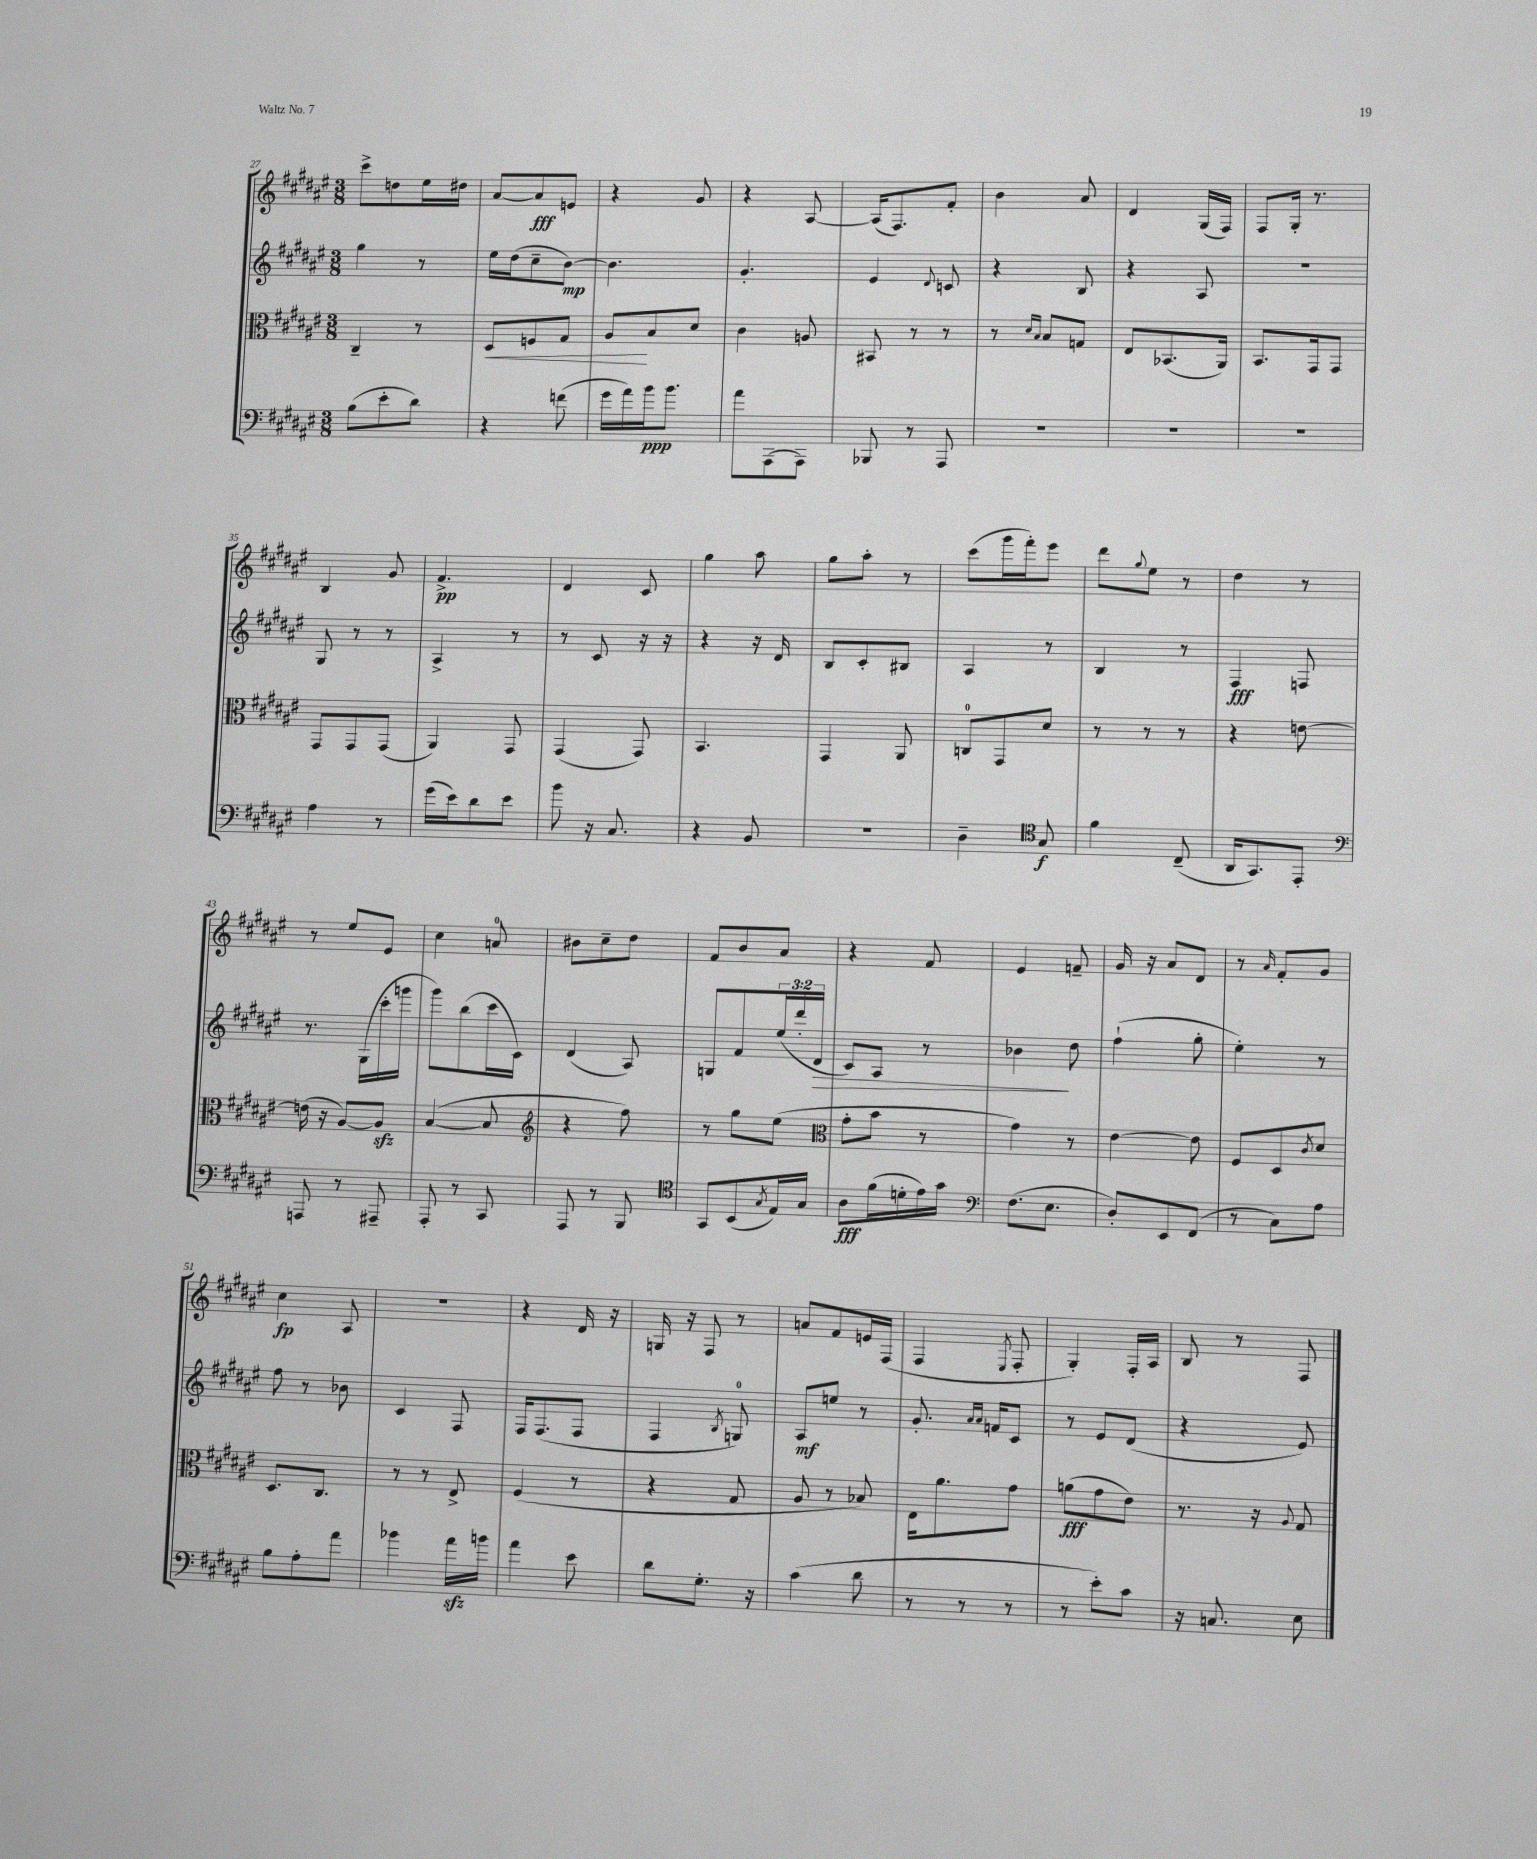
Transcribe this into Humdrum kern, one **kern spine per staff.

**kern	**kern	**kern	**kern
*staff4	*staff3	*staff2	*staff1
*clefF4	*clefC3	*clefG2	*clefG2
*k[f#c#g#d#a#e#]	*k[f#c#g#d#a#e#]	*k[f#c#g#d#a#e#]	*k[f#c#g#d#a#e#]
*M3/8	*M3/8	*M3/8	*M3/8
(8B	4C#~	4gg#	8ccc#^
8e#'	.	.	8dd
8d#)	8r	8r	16ee#
.	.	.	16dd#
=	=	=	=
4r	8D#	16ee#	[8a#
.	.	(16dd#	.
.	8F	8cc#~	8a#]
(8f	8G#	[8b)	8e
=	=	=	=
16g#	8A#	4.b]	4r
16a#)	.	.	.
16b	8B	.	.
8.b	.	.	.
.	8d#	.	8g#
=	=	=	=
8a#	4c#	4.g#'	4r
(8AAA#	.	.	.
8AAA#)	8A	.	[8A#
=	=	=	=
8BBB-	8BB#	4e#	(16A#]
.	.	.	8.F#)
8r	8r	.	.
.	.	8qqd#	.
8AAA#	8r	8c	8f#'
=	=	=	=
4.r	8r	4r	4b
.	16qqd#	.	.
.	16qqB	.	.
.	8B	.	.
.	8G	8B	8a#
=	=	=	=
4.r	8E#	4r	4d#
.	(8.BB-	.	.
.	.	8A#	(16G#
.	16AA#)	.	16F#)
=	=	=	=
4.r	8.BB	4.r	8F#
.	.	.	16G#'
.	16GG#	.	8.r
.	8GG#	.	.
=	=	=	=
4A#	8GG#	8G#	4B
.	8GG#	8r	.
8r	(8GG#	8r	8g#
=	=	=	=
(16g#	4AA#)	4A#^	4.f#^
16e#)	.	.	.
8d#	.	.	.
8e#	8GG#	8r	.
=	=	=	=
8b	(4GG#	8r	4d#
16r	.	8c#	.
8.C#	.	.	.
.	8GG#)	16r	8c#
.	.	16r	.
=	=	=	=
4r	4.BB	4r	4gg#
8BB	.	16r	8aa#
.	.	16d#	.
=	=	=	=
4.r	4GG#	8B	8gg#
.	.	8c#'	8aa#'
.	8AA#	8B#	8r
=	=	=	=
4D#~	8C	4A#	(8ccc#
.	8GG#	.	16ggg#
.	.	.	16fff#')
*clefC4	*	*	*
8G#	8d#	8r	8eee#
=	=	=	=
4f#	8r	4B	8ddd#
.	.	.	8qqgg#
.	8r	.	8ee#
(8C#~	8r	8r	8r
=	=	=	=
16AA#	4r	4F#	4dd#
8.GG#)	.	.	.
8EE#'	[8e	8F	8r
=	=	=	=
*clefF4	*	*	*
8AAA	(16e]	8.r	8r
.	16r	.	.
8r	[8A#)	.	8ee#
.	.	(16G#	.
8AAA#~	8A#]	16ccc#'	8e#
.	.	16ggg	.
=	=	=	=
8AAA#'	([4B	8ggg#)	4cc#
8r	.	(8bb	.
8CC#	8B]	16ccc#	8a
.	.	16c#)	.
=	=	=	=
*	*clefG2	*	*
8AAA#	4r	(4d#	8b#
8r	.	.	8cc#~
8BBB	8ff#)	8A#)	8dd#
=	=	=	=
*clefC4	*	*	*
8GG#	8r	8G	8f#
(8BB	8gg#	8f#	8b
8qG#	.	.	.
16E#)	(8ee#	(24ee#	8a#
.	.	24ddd#'	.
16G#	.	.	.
.	.	24d#	.
=	=	=	=
*	*clefC3	*	*
8A#	8g#'	8c#)	4r
(16f#	8b	8A#	.
16d'	.	.	.
16e#)	8r	8r	8f#
16g#	.	.	.
=	=	=	=
*clefF4	*	*	*
(8.F#	4g#)	4b-	4e#
8.E#	.	.	.
.	8r	8dd#	8f~
=	=	=	=
8D#')	[4e#	(4ff#`	16g#
.	.	.	16r
8EE#	.	.	8a#
(8FF#	8e#]	8gg#'	8d#
=	=	=	=
8r	8F#	4ee#')	8r
.	.	.	16qqa#
8C#)	8D#	.	8f#'
.	8qc#	.	.
8A#	8d#	8r	8g#
=	=	=	=
8B	8.D#	8ff#	4cc#
8A#'	.	8r	.
.	8.C#	.	.
8a#	.	8b-	8A#
=	=	=	=
4b-	8r	4c#	4.r
.	8r	.	.
16a#	8E#^	8F#	.
16b	.	.	.
=	=	=	=
4a#	(4F#	16F#	4r
.	.	(8.F#	.
8e#	8r	8F#	16d#
.	.	.	16r
=	=	=	=
8d#	4r	4F#	16G
.	.	.	16r
8.G#'	.	.	8F#
.	.	8qB	.
.	8G#	8G)	8r
16r	.	.	.
=	=	=	=
(4c#	8A#	8A#	8a
.	8r	8ee	8f#
8d#	8B-)	8r	16e
.	.	.	(16F#
=	=	=	=
8r	16E#	8.g#'	4F#
.	8.a#	.	.
8r	.	.	.
.	.	16qqa#	.
.	.	16qqa#	.
.	.	16f	.
.	.	.	8qE#
8r	8g#	8c#	8F#'
=	=	=	=
8r	(8a	8r	4G#')
8e#')	8g#	8e#	.
8c#	8e#)	(8d#	16F#'
.	.	.	16A#
=	=	=	=
16r	8.r	4r	8B
8.C	.	.	.
.	.	.	8r
.	16r	.	.
.	8qqA#	.	.
8E#	8G#	8e#)	8F#
==	==	==	==
*-	*-	*-	*-
